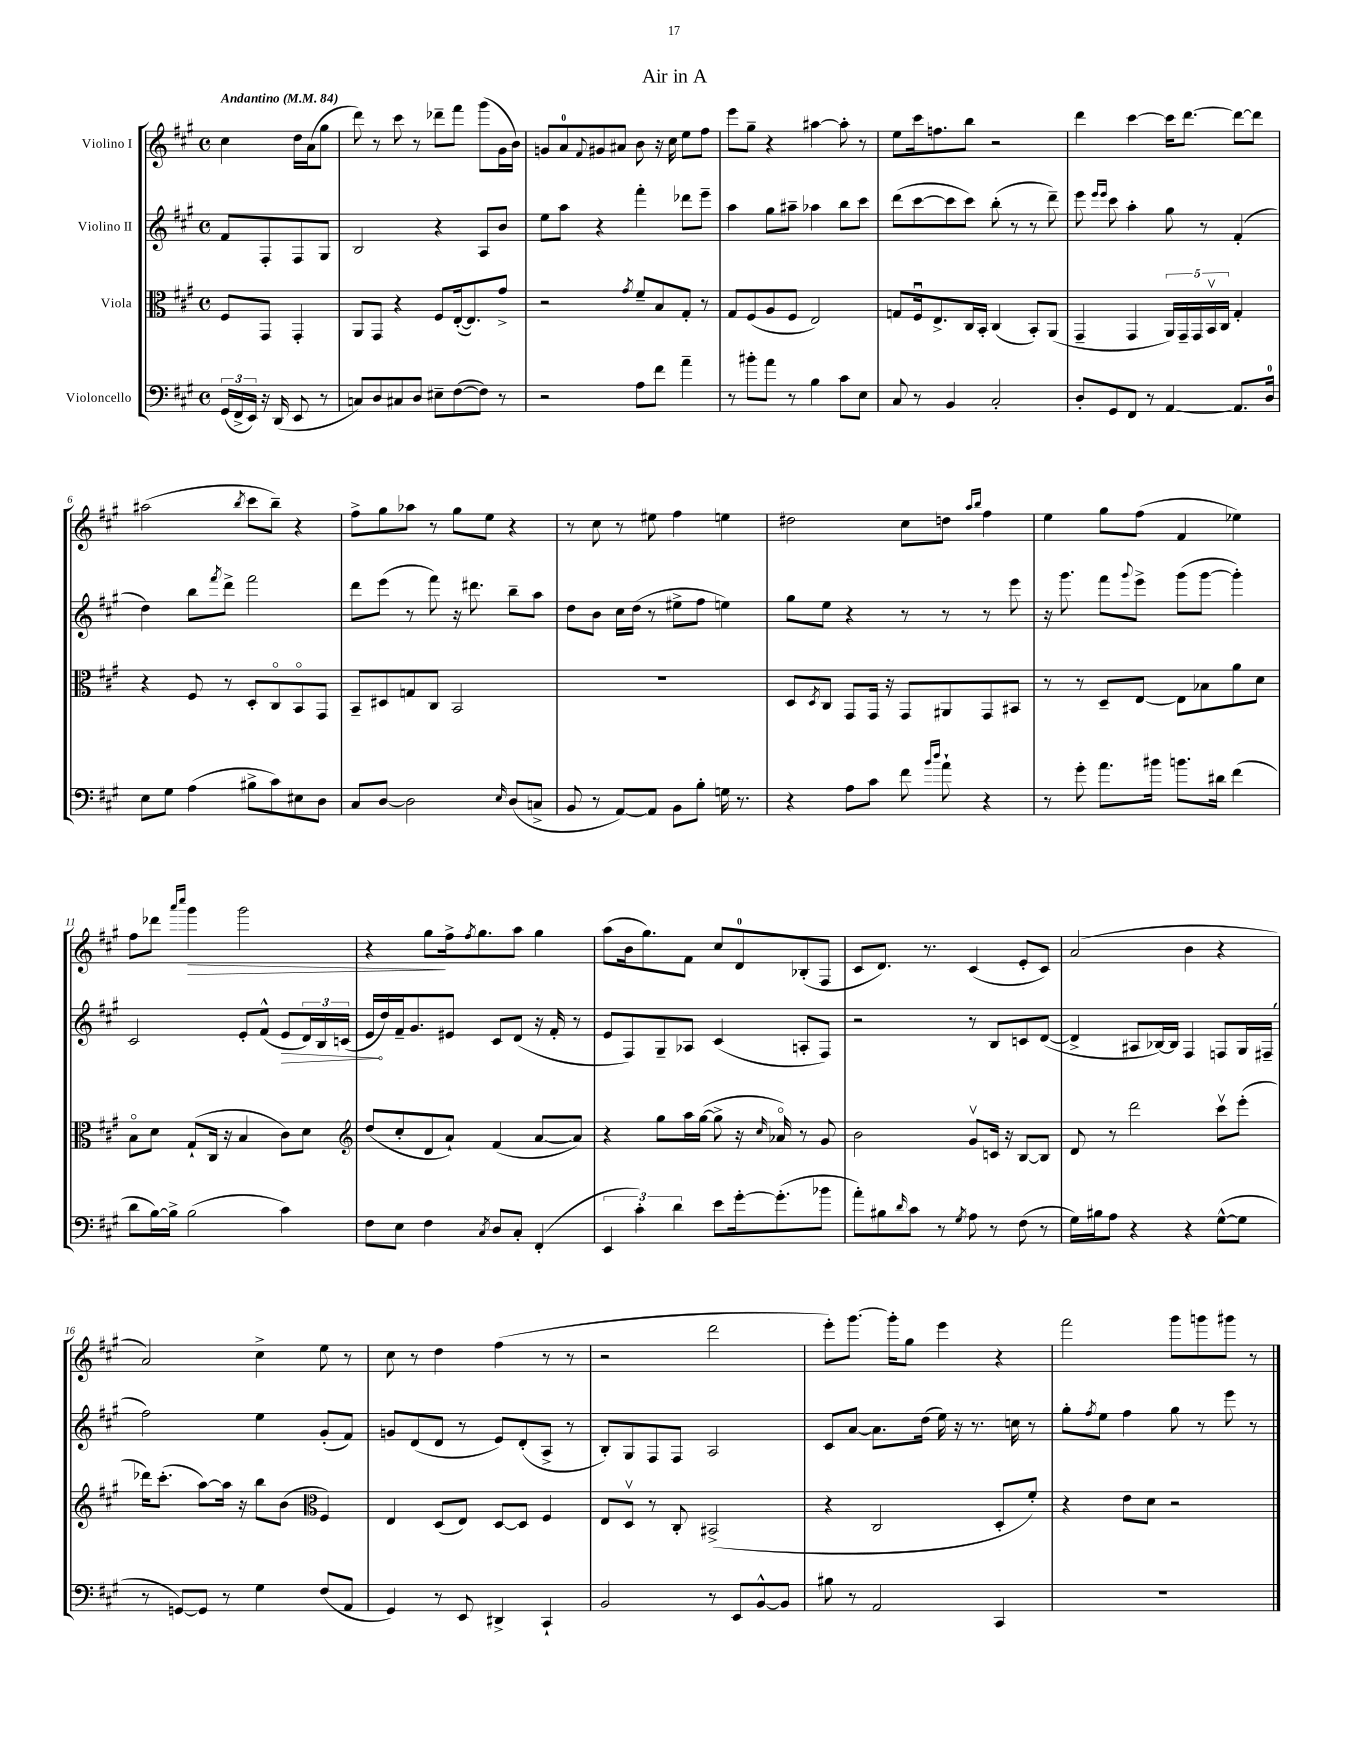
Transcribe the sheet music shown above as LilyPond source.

\header { title = "Air in A" }
<<
\new StaffGroup <<
\new Staff = "s0" \with { instrumentName = "Violino I" } {
    \clef treble \key a \major \defaultTimeSignature \time 4/4 \partial 2 \tempo "Andantino" 4 = 84
    cis''4 d''16 a'16( gis''8 |
    d'''8) r8 cis'''8 r8 des'''8-- fis'''8 gis'''8( gis'16 b'16) |
    g'8 a'8-0 \appoggiatura { fis'8 } gis'8 ais'8 b'8 r16 cis''16 e''8 fis''8 |
    e'''8 gis''8-- r4 ais''4~ ais''8-. r8 |
    e''8 cis'''16 f''8. b''8 r2 |
    d'''4 cis'''4~ cis'''16 d'''8.~ d'''8~ d'''8 |
    ais''2( \acciaccatura { b''8 } cis'''8 b''8--) r4 |
    fis''8-> gis''8 aes''8 r8 gis''8 e''8 r4 |
    r8 cis''8 r8 eis''8 fis''4 e''4 |
    dis''2 cis''8 d''8 \grace { a''16 b''16 } fis''4 |
    e''4 gis''8 fis''8( fis'4 ees''4) |
    fis''8 des'''8 \grace { a'''16 cis''''16 } gis'''4\> gis'''2 |
    r4 gis''8\! fis''16-> \acciaccatura { fis''8 } gis''8. a''8 gis''4 |
    a''8( b'16 gis''8.) fis'8 cis''8 d'8-0 bes8-.( fis8 |
    cis'8 d'8.) r8. cis'4( e'8-. cis'8) |
    a'2( b'4 r4 |
    a'2) cis''4-> e''8 r8 |
    cis''8 r8 d''4 fis''4( r8 r8 |
    r2 d'''2 |
    e'''8-.) gis'''8.~ gis'''16-. gis''8 e'''4 r4 |
    fis'''2 gis'''8 g'''8 gis'''8 r8 \bar "|." |
}
\new Staff = "s1" \with { instrumentName = "Violino II" } {
    \clef treble \key a \major \defaultTimeSignature \time 4/4 \partial 2
    fis'8 fis8-. fis8 gis8 |
    b2 r4 a8 b'8 |
    e''8 a''8 r4 fis'''4-. des'''8 e'''8-- |
    a''4 gis''8 ais''8-- aes''4 b''8 cis'''8 |
    d'''8( cis'''8~ cis'''8 cis'''8) b''8-.( r8 r8 d'''8--) |
    e'''8 \grace { e'''16 e'''16 } cis'''8 a''4-. gis''8 r8 fis'4-.( |
    d''4) b''8 \acciaccatura { fis'''8 } d'''8-> fis'''2 |
    d'''8 e'''8( r8 fis'''8) r16 dis'''8. b''8-- a''8 |
    d''8 b'8 cis''16 d''16( r8 eis''8-> fis''8 e''4) |
    gis''8 e''8 r4 r8 r8 r8 e'''8 |
    r16 gis'''8. fis'''8 \appoggiatura { gis'''8 } e'''8-> gis'''8( gis'''8~ gis'''4-.) |
    cis'2 e'8-. fis'8-^( \once \override Hairpin.circled-tip = ##t e'8\> \tuplet 3/2 { d'16) b16 c'16( } |
    e'16\! d''16) fis'16-- gis'8. eis'8 cis'8 d'8( r16 fis'16-. r8 |
    e'8 fis8) gis8-- aes8 cis'4( a8-. fis8) |
    r2 r8 b8 c'8 d'8~( |
    d'4-> ais8 bes16~) bes16 fis4 f8 gis16 fis16--( |
    fis''2) e''4 gis'8-.( fis'8) |
    g'8 d'8( d'8 r8 e'8) d'8-.( a8-> r8 |
    b8-.) gis8 fis8 fis8 a2 |
    cis'8 a'8~ a'8. d''16( e''16) r16 r8. c''16 r8 |
    gis''8-. \acciaccatura { fis''8 } e''8 fis''4 gis''8 r8 e'''8 r8 \bar "|." |
}
\new Staff = "s2" \with { instrumentName = "Viola" } {
    \clef alto \key a \major \defaultTimeSignature \time 4/4 \partial 2
    fis8 gis,8 gis,4-. |
    a,8 gis,8 r4 fis8 e16~-.( e8.) gis'8-> |
    r2 \acciaccatura { gis'8 } fis'8-- b8 gis8-. r8 |
    gis8 fis8( a8 fis8 e2) |
    g8 fis16\downbow e8.-> cis16 b,16-. cis4( b,8-.) a,8( |
    gis,4-- gis,4 \tuplet 5/4 { a,16) gis,16-- gis,16 b,16\upbow cis16 } gis4-. |
    r4 fis8 r8 d8-. cis8\flageolet b,8\flageolet gis,8 |
    b,8-- dis8 g8 cis8 b,2 |
    R1 |
    d8 \acciaccatura { d8 } cis8 gis,8 gis,16 r16 gis,8 ais,8 gis,8 bis,8 |
    r8 r8 d8-- e8~ e8 bes8 a'8 d'8 |
    b8\flageolet d'8 gis8-!( cis16 r16 b4 cis'8) d'8 |
    \clef treble d''8( cis''8-. d'8 a'8-!) fis'4( a'8~ a'8) |
    r4 gis''8 a''16 gis''16~( gis''8-> r16 \grace { cis''16 } aes'16\flageolet) r8 gis'8 |
    b'2 gis'8\upbow c'16 r16 b8~ b8 |
    d'8 r8 d'''2 cis'''8\upbow e'''8-.( |
    des'''16) cis'''8.-.( a''8~) a''16 r16 b''8 b'8( \clef alto fis4) |
    e4 d8( e8) d8~ d8 fis4 |
    e8 d8\upbow r8 cis8-. bis,2->( |
    r4 cis2 d8-. fis'8-.) |
    r4 e'8 d'8 r2 \bar "|." |
}
\new Staff = "s3" \with { instrumentName = "Violoncello" } {
    \clef bass \key a \major \defaultTimeSignature \time 4/4 \partial 2
    \tuplet 3/2 { gis,16( fis,16-> e,16) } r16 d,16( e,8 r8 |
    c8) d8 cis8 d8 eis8-- fis8~( fis8) r8 |
    r2 a8 fis'8 a'4-- |
    r8 bis'8-. a'8 r8 b4 cis'8 e8 |
    cis8 r8 b,4 cis2-. |
    d8-. gis,8 fis,8 r8 a,4~ a,8. d16-0 |
    e8 gis8 a4( bis8-> cis'8) eis8 d8 |
    cis8 d8~ d2 \grace { e16 } d8( c8-> |
    b,8 r8 a,8~) a,8 b,8 b8-. g16 r8. |
    r4 a8 cis'8 fis'8 \grace { b'16 d''16 } a'8-! r4 |
    r8 gis'8-. a'8. bis'16 b'8. dis'16 fis'4( |
    d'8 b16~) b16-> b2( cis'4) |
    fis8 e8 fis4 \acciaccatura { cis8 } d8 cis8-. fis,4-.( |
    \tuplet 3/2 { e,4 cis'4-.) d'4 } e'8 gis'16~-. gis'8.-.( bes'8 |
    a'8-.) bis8 \grace { d'16 } cis'8 r8 \acciaccatura { gis8 } a8 r8 fis8( r8 |
    gis16) bis16 a8 r4 r4 gis8~-^( gis8 |
    r8 g,8~) g,8 r8 gis4 fis8( a,8 |
    gis,4) r8 e,8 dis,4-> cis,4-! |
    b,2 r8 e,8 b,8~-^ b,8 |
    bis8 r8 a,2 cis,4 |
    R1 \bar "|." |
}
>>
>>
